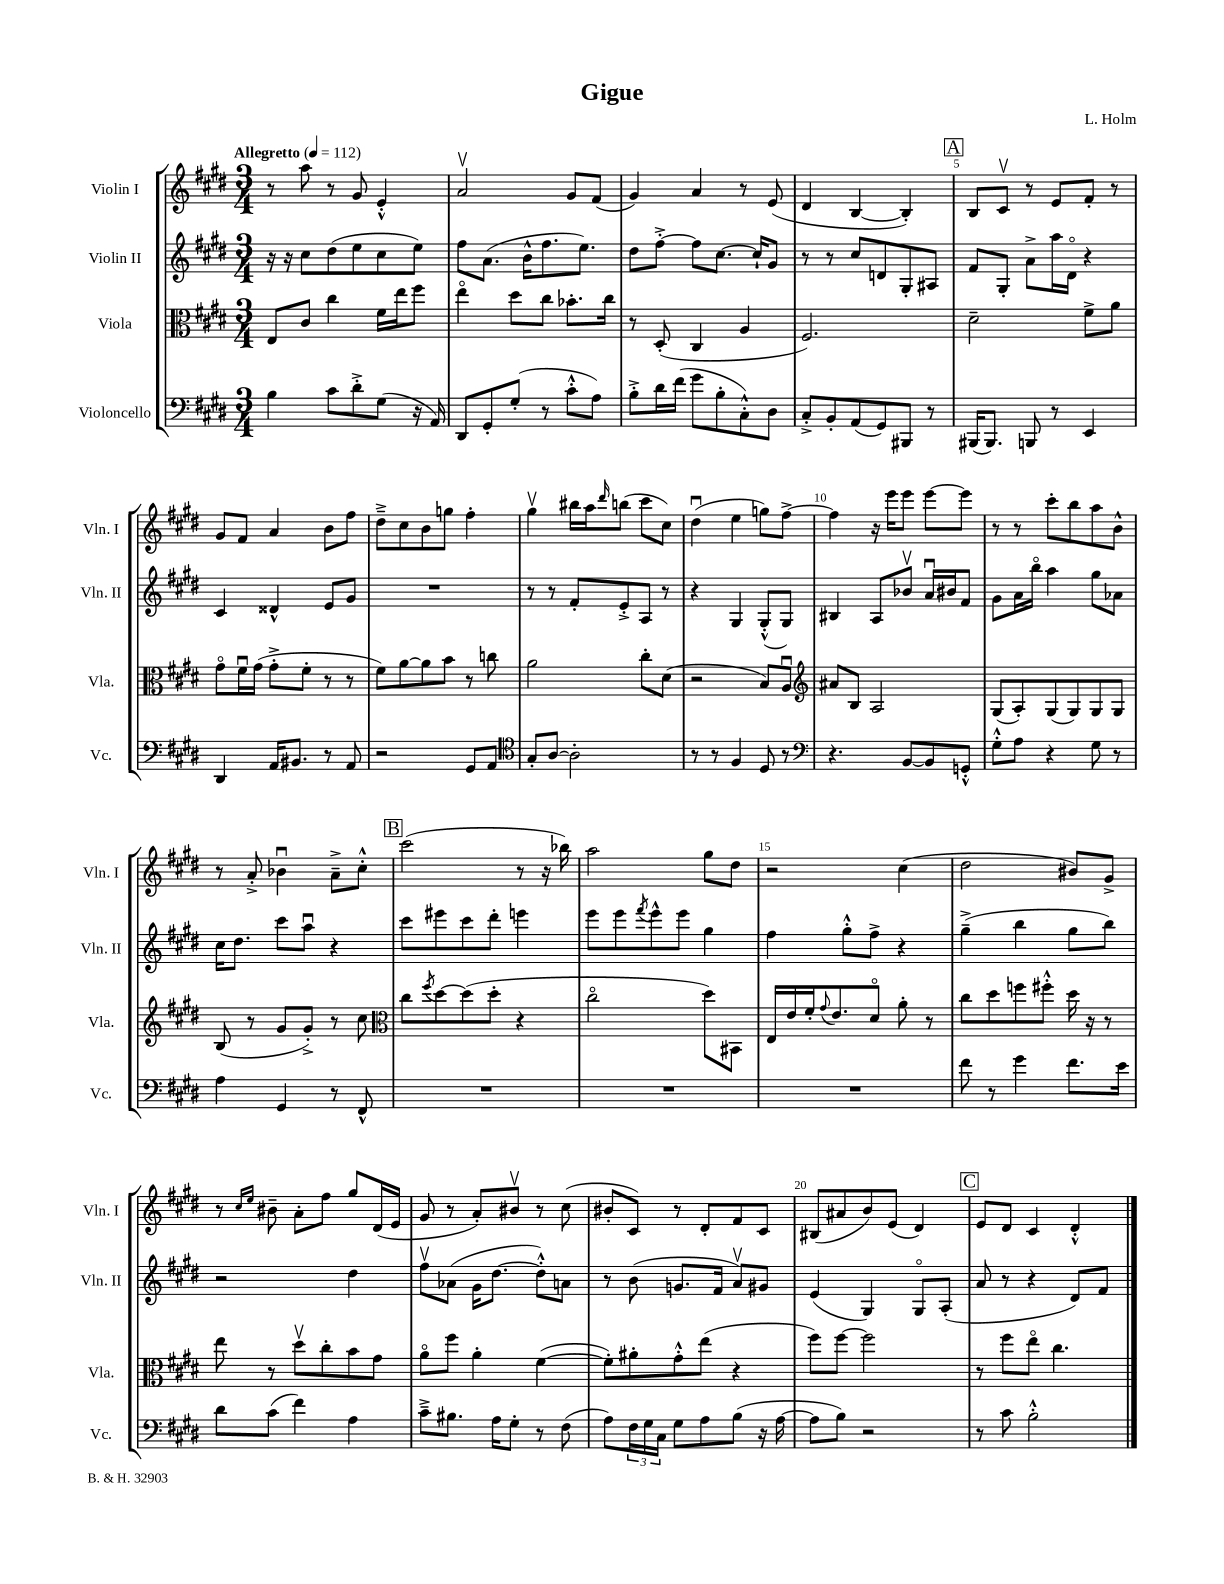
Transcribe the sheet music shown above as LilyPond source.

\header { title = "Gigue" composer = "L. Holm" }
<<
\new StaffGroup <<
\new Staff = "s0" \with { instrumentName = "Violin I" shortInstrumentName = "Vln. I" } {
    \clef treble \key e \major \numericTimeSignature \time 3/4 \tempo "Allegretto" 4 = 112
    r8 a''8 r8 gis'8 e'4-.-^ |
    a'2\upbow gis'8 fis'8( |
    gis'4) a'4 r8 e'8( |
    dis'4 b4~ b4-.) |
    \mark \markup { \box "A" } b8 cis'8\upbow r8 e'8 fis'8-. r8 |
    gis'8 fis'8 a'4 b'8 fis''8 |
    dis''8---> cis''8 b'8 g''8 fis''4-. |
    gis''4\upbow bis''16 a''16 \grace { dis'''16 } b''8( cis'''8 cis''8) |
    dis''4\downbow( e''4 g''8) fis''8~-> |
    fis''4 r16 e'''16 e'''8 e'''8~ e'''8 |
    r8 r8 cis'''8-. b''8 a''8 b'8-^ |
    r8 a'8-.-> bes'4\downbow a'8---> cis''8-.-^ |
    \mark \markup { \box "B" } cis'''2( r8 r16 bes''16) |
    a''2 gis''8 dis''8 |
    r2 cis''4( |
    dis''2 bis'8) gis'8-> |
    r8 \grace { cis''16 e''16 } bis'8-- a'8-. fis''8 gis''8 dis'16( e'16 |
    gis'8 r8 a'8-.) bis'8\upbow r8 cis''8( |
    bis'8-. cis'8) r8 dis'8-. fis'8 cis'8 |
    bis8( ais'8 b'8) e'8( dis'4) |
    \mark \markup { \box "C" } e'8 dis'8 cis'4 dis'4-.-^ \bar "|." |
}
\new Staff = "s1" \with { instrumentName = "Violin II" shortInstrumentName = "Vln. II" } {
    \clef treble \key e \major \numericTimeSignature \time 3/4
    r16 r16 cis''8 dis''8( e''8 cis''8 e''8) |
    fis''8 a'8.( b'16-^ fis''8. e''8.) |
    dis''8 fis''8~-.-> fis''8 cis''8.~ cis''16-! gis'8 |
    r8 r8 cis''8 d'8 gis8-. ais8 |
    \mark \markup { \box "A" } fis'8 gis8-. a'8-> a''16 dis'16\flageolet r4 |
    cis'4 disis'4-^ e'8 gis'8 |
    R2. |
    r8 r8 fis'8-. e'8-.-> a8 r8 |
    r4 gis4 gis8-.-^( gis8) |
    bis4 a8 bes'8\upbow a'16\downbow bis'16 fis'8 |
    gis'8 a'16 b''16\flageolet a''4 gis''8 aes'8 |
    cis''16 dis''8. cis'''8 a''8\downbow r4 |
    \mark \markup { \box "B" } cis'''8 eis'''8 cis'''8 dis'''8-. e'''4 |
    e'''8 e'''8 \acciaccatura { fis'''8 } e'''8-^ e'''8 gis''4 |
    fis''4 gis''8-.-^ fis''8-> r4 |
    gis''4--->( b''4 gis''8 b''8) |
    r2 dis''4 |
    fis''8\upbow aes'8( gis'16 dis''8.~ dis''8-.-^) a'8 |
    r8 b'8( g'8. fis'16 a'8\upbow) gis'8 |
    e'4( gis4) gis8\flageolet a8-.( |
    \mark \markup { \box "C" } a'8 r8 r4 dis'8) fis'8 \bar "|." |
}
\new Staff = "s2" \with { instrumentName = "Viola" shortInstrumentName = "Vla." } {
    \clef alto \key e \major \numericTimeSignature \time 3/4
    e8 cis'8 cis''4 fis'16 e''16 fis''8 |
    e''4\flageolet dis''8 cis''8 bes'8.-. cis''16 |
    r8 dis8-.( cis4 a4 |
    fis2.) |
    \mark \markup { \box "A" } dis'2-- fis'8-> a'8 |
    gis'8\flageolet fis'16\downbow gis'16( gis'8-.-> fis'8-. r8 r8 |
    fis'8) a'8~ a'8 b'8 r8 c''8 |
    a'2 cis''8-. dis'8( |
    r2 b8) a8\downbow |
    \clef treble ais'8 b8 a2 |
    gis8( a8-.) gis8( gis8) gis8 gis8 |
    b8( r8 gis'8 gis'8-.->) r8 cis''8 |
    \mark \markup { \box "B" } \clef alto cis''8 \acciaccatura { fis''8 } dis''8~ dis''8( dis''8-. r4 |
    cis''2\flageolet dis''8) bis,8 |
    e16 e'16 fis'16-. \appoggiatura { gis'8 } e'8. dis'8\flageolet a'8-. r8 |
    cis''8 dis''8 f''8 fis''8-.-^ dis''16 r16 r8 |
    e''8 r8 dis''8\upbow cis''8-. b'8 gis'8 |
    a'8\flageolet fis''8 a'4-. fis'4~( |
    fis'8-.) ais'8-. gis'8-.-^ e''8( r4 |
    fis''8) fis''8~ fis''2 |
    \mark \markup { \box "C" } r8 fis''8 e''8\flageolet cis''4. \bar "|." |
}
\new Staff = "s3" \with { instrumentName = "Violoncello" shortInstrumentName = "Vc." } {
    \clef bass \key e \major \numericTimeSignature \time 3/4
    b4 cis'8 dis'8-.-> gis8( r16 a,16) |
    dis,8 gis,8-. gis8-.( r8 cis'8-.-^ a8) |
    b8-.-> dis'16 fis'16( gis'8 b8-. cis8-.-^) dis8 |
    cis8-.-> b,8-. a,8( gis,8) bis,,8 r8 |
    \mark \markup { \box "A" } bis,,16( bis,,8.) b,,8 r8 e,4 |
    dis,4 a,16 bis,8. r8 a,8 |
    r2 gis,8 a,8 |
    \clef tenor gis8-. a8~ a2-. |
    r8 r8 fis4 dis8 r8 |
    \clef bass r4. b,8~ b,8 g,8-.-^ |
    gis8-.-^ a8 r4 gis8 r8 |
    a4 gis,4 r8 fis,8-^ |
    \mark \markup { \box "B" } R2. |
    R2. |
    R2. |
    fis'8 r8 gis'4 fis'8. e'16 |
    dis'8 cis'8( fis'4) a4 |
    cis'8---> bis8. a16 gis8-. r8 fis8( |
    a8) \tuplet 3/2 { fis16 gis16 cis16 } gis8 a8 b8( r16 a16~ |
    a8 b8) r2 |
    \mark \markup { \box "C" } r8 cis'8 b2-.-^ \bar "|." |
}
>>
>>
\layout { \context { \Score \override BarNumber.break-visibility = ##(#f #t #t) barNumberVisibility = #(every-nth-bar-number-visible 5) } }
